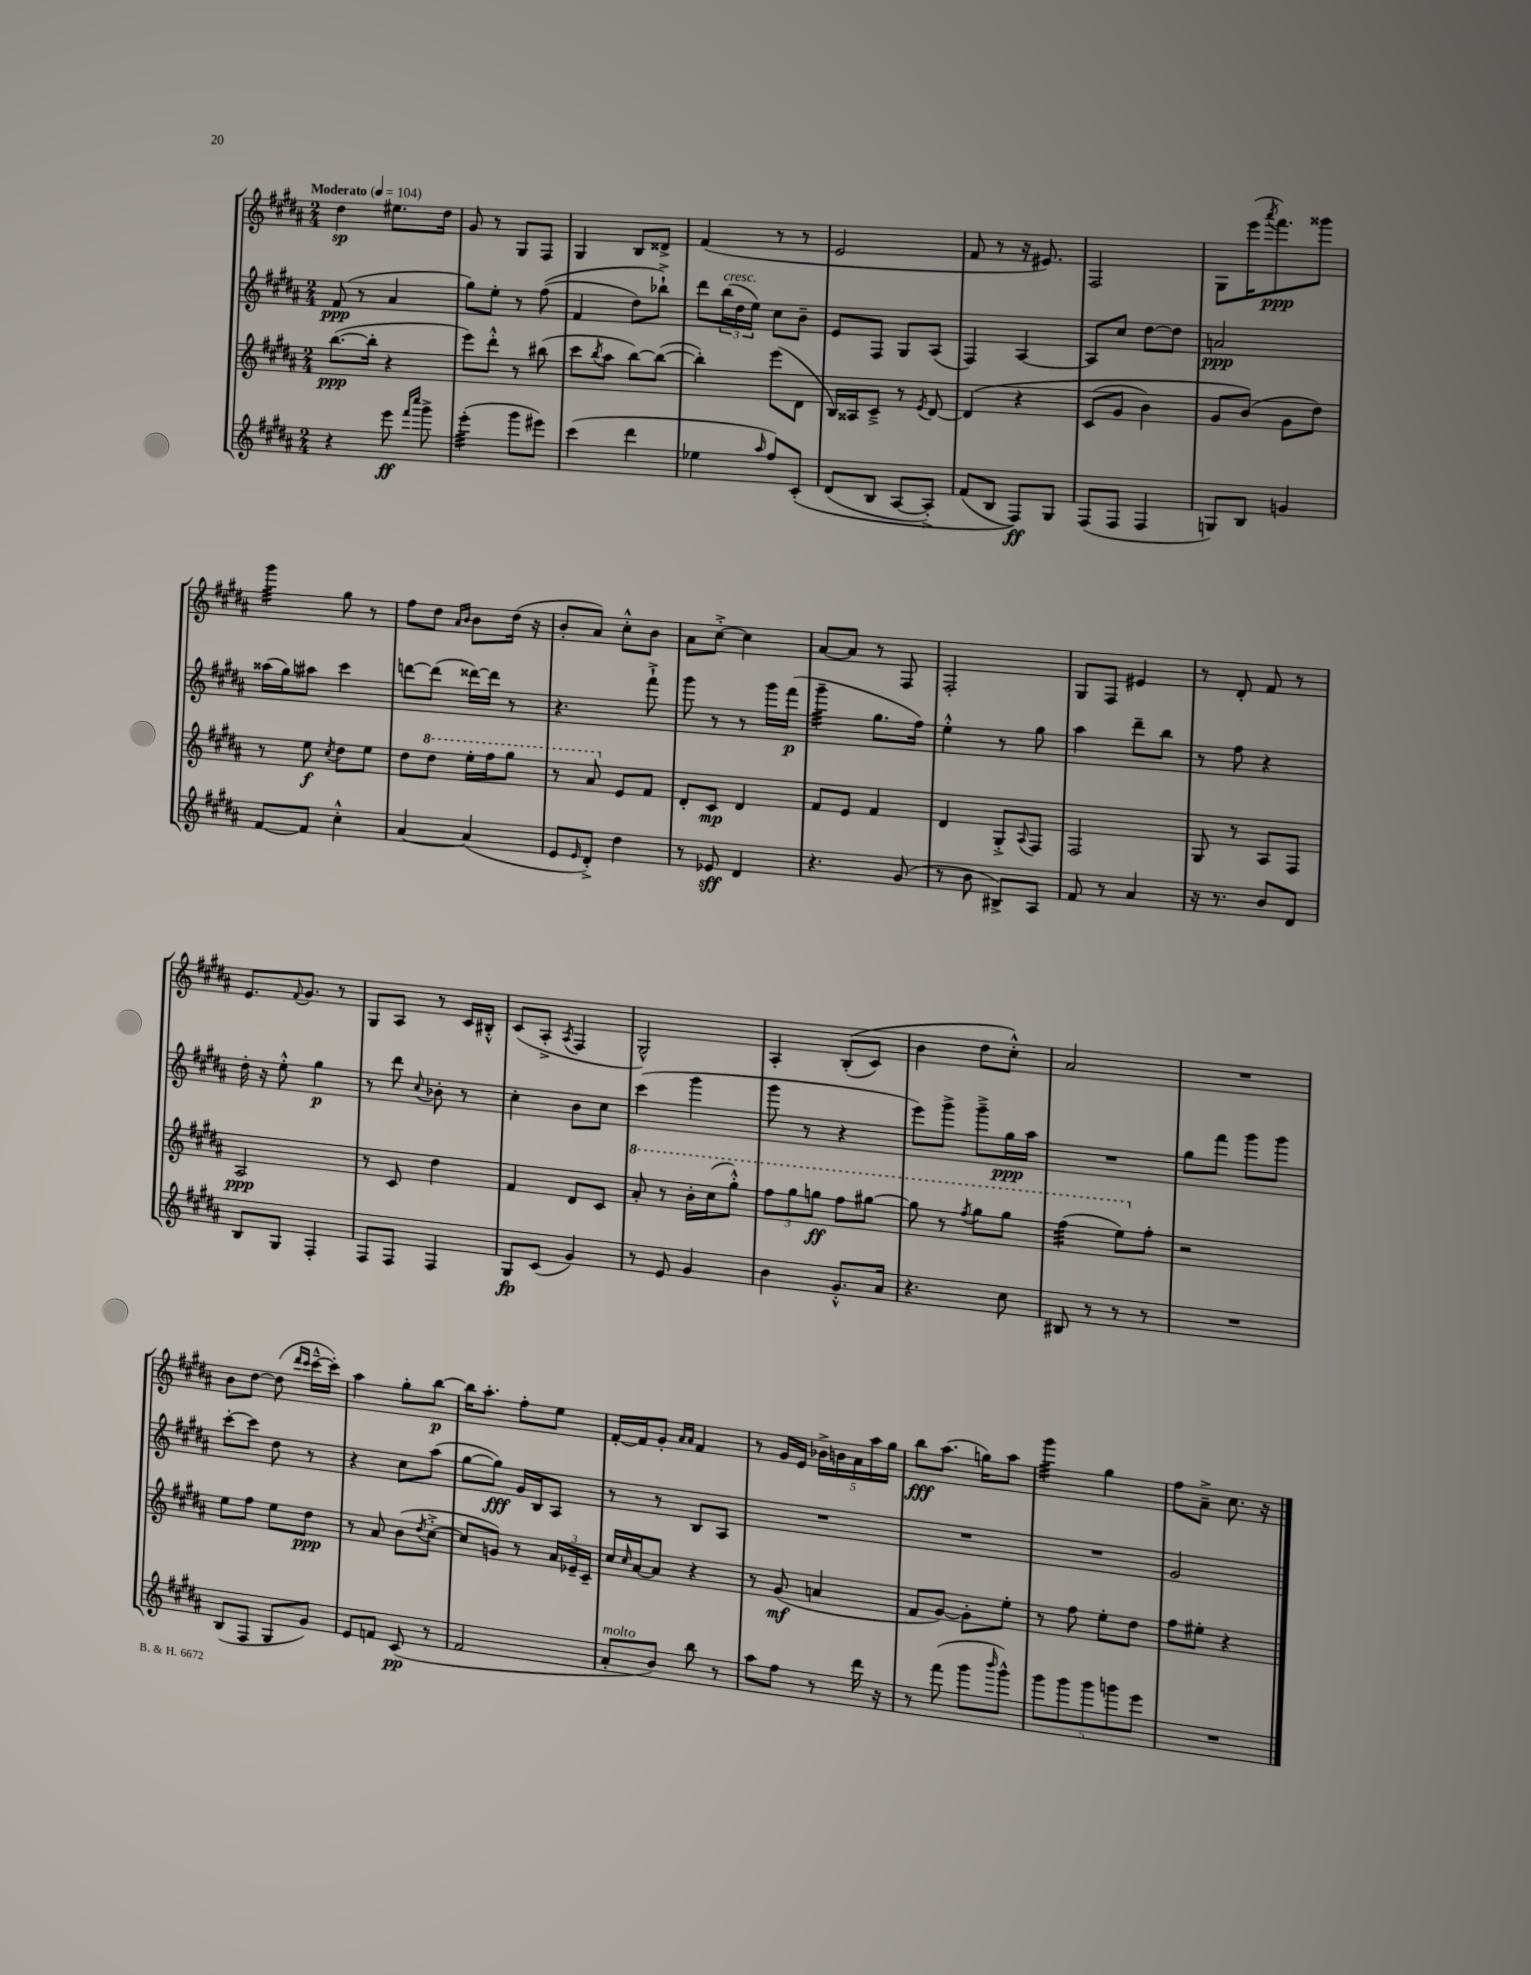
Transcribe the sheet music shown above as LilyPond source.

<<
\new StaffGroup <<
\new Staff = "s0" {
    \clef treble \key b \major \numericTimeSignature \time 2/4 \tempo "Moderato" 4 = 104
    dis''4\sp eis''8. dis''16 |
    gis'8 r8 gis8 fis8 |
    gis4 b8 disis'8-> |
    fis'4( r8 r8 |
    e'2 |
    fis'8 r8 r16 eis'8.) |
    fis2 |
    gis8 e'''16( \acciaccatura { ais'''8 } fis'''8.\ppp) gisis'''8 |
    gis'''4:32 gis''8 r8 |
    fis''8 dis''8 \grace { ais'16 b'16 } b'8 dis''16( r16 |
    b'8-. ais'8) cis''8-.-^ b'8 |
    ais'8 cis''8~-.-> cis''4 |
    ais'8~ ais'8 r8 fis8 |
    fis2-. |
    gis8 fis8 eis'4 |
    r8 dis'8-. fis'8 r8 |
    e'8. \appoggiatura { fis'8 } gis'8. r8 |
    gis8 ais8 r8 cis'16 bis16-.-^ |
    cis'8( ais8-.-> \acciaccatura { ais8 } fis4 |
    gis2-^) |
    ais4-. b8-.(\( cis'8) |
    b'4 dis''8 cis''8-.-^\) |
    ais'2 |
    R2 |
    b'8 dis''8~ dis''8( \grace { dis'''16 cis'''16 } cis'''16~---^ cis'''16-.) |
    ais''4 gis''8-. b''8~\p |
    b''16 ais''8.-. fis''8-. e''8 |
    fis'16~-. fis'16 gis'8-. \grace { ais'16 ais'16 } fis'4 |
    r8 gis'16 e'16 \tuplet 5/4 { bes'16-> b'16 ais'16 ais''16 gis''16 } |
    b''8\fff ais''8.( g''16) ais''8 |
    gis'''4:32 gis''4 |
    fis''8 ais'8---> cis''8. r16 \bar "|." |
}
\new Staff = "s1" {
    \clef treble \key b \major \numericTimeSignature \time 2/4
    fis'8\ppp( r8 ais'4 |
    gis''8) e''8-. r8 fis''8(\( |
    fis'4 dis''8) bes''8-!->\) |
    dis'''8 \tuplet 3/2 { b''16^\markup { \italic "cresc." }( dis''16 e''16) } cis''8 b'8-- |
    e'8 fis8 gis8 ais8( |
    fis4) ais4~ |
    ais8 cis''8 dis''8~ dis''8 |
    a'2\ppp |
    aisis''16( gis''16) ais''8 cis'''4 |
    d'''8~ d'''8( disis'''16~) disis'''16 r8 |
    r4. fis'''8-!-> |
    gis'''8 r8 r8 gis'''16 fis'''16\p( |
    gis'''4:32-- gis''8. fis''16) |
    e''4-.-^ r8 gis''8 |
    ais''4 dis'''8-- b''8 |
    r8 fis''8 r4 |
    dis''16-. r16 e''8-.-^ gis''4\p |
    r8 dis'''8 \appoggiatura { cis''8 } bes'8-. r8 |
    cis''4-. b'8 cis''8 |
    cis'''4( gis'''4 |
    gis'''8 r8 r4 |
    e'''8) gis'''8-> gis'''8---> gis''16\ppp ais''16 |
    R2 |
    gis''8 fis'''8 gis'''8 gis'''8 |
    cis'''8~-. cis'''8 dis''8 r8 |
    r4 cis''8 ais''8( |
    gis''8~ gis''8\fff) gis'16 b16 ais8 |
    r8 r8 b8 ais8 |
    R2 |
    R2 |
    R2 |
    gis'2 \bar "|." |
}
\new Staff = "s2" {
    \clef treble \key b \major \numericTimeSignature \time 2/4
    b''8.~\ppp( b''16-. r4 |
    e'''8) dis'''8-.-^ r8 bis''8( |
    cis'''8 \acciaccatura { b''8 } ais''8 b''8~) b''8~( |
    b''4-.) e'''8( dis'8 |
    b16) aisis16 cis'8---> r8 \acciaccatura { e'8 } dis'8~ |
    dis'4\( r4 |
    cis'8( gis'8 b'4) |
    gis'8 b'8(\) gis'8 dis''8) |
    r8 e''8\f \acciaccatura { cis''8 } dis''8 e''8 |
    dis''8 \ottava #1 dis'''8 e'''16-. fis'''16 gis'''8 |
    r8 ais''8 \ottava #0 e'8 fis'8 |
    dis'8-. cis'8\mp dis'4 |
    fis'8 e'8 fis'4 |
    dis'4 gis8-.-> \appoggiatura { ais8 } fis8 |
    fis2 |
    gis8 r8 ais8 fis8 |
    ais2\ppp |
    r8 cis'8 dis''4 |
    fis'4 dis'8 cis'8 |
    \ottava #1 ais''8-. r8 b''16-. cis'''16( gis'''8-.-^) |
    \tuplet 3/2 { fis'''8 gis'''8 g'''8\ff } fis'''8 gis'''8~ |
    gis'''8 r8 \acciaccatura { fis'''8 } gis'''8 gis'''8 |
    fis'''4:32( e'''8) \ottava #0 fis''8-. |
    r2 |
    e''8 fis''8 e''8 dis''8\ppp |
    r8 ais'8 b'8( \acciaccatura { dis''8 } cis''8~-.-> |
    cis''8 g'8) r8 \tuplet 3/2 { ais'16 ees'16-- cis'16-- } |
    cis''16 \grace { cis''16 } ais'16~ ais'8 r4 |
    r8 gis'8\mf( a'4 |
    fis'8 gis'8~) gis'8-. e''8-. |
    r8 fis''8 e''8-. dis''8 |
    fis''8 eis''8-. r4 \bar "|." |
}
\new Staff = "s3" {
    \clef treble \key b \major \numericTimeSignature \time 2/4
    r4 e'''8\ff \grace { fis'''16 cis''''16 } gis'''8-> |
    e'''4:32-.( gis'''8 eis'''8) |
    cis'''4( dis'''4 |
    ees''4 \grace { ais''16 } fis''8) cis'8-.\( |
    dis'8( b8 ais8~ ais8-.->) |
    fis'8( b8 fis8\ff)\) gis8 |
    fis8( fis8 fis4 |
    g8) b8 g'4 |
    fis'8~ fis'8 cis''4-.-^ |
    ais'4~ ais'4( |
    e'8 \grace { e'16 } dis'8-.->) dis''4 |
    r8 ees'8\sff dis'4 |
    r4. gis'8( |
    r8 b'8 bis8->) ais8 |
    fis'8 r8 ais'4 |
    r16 r8. b'8 dis'8 |
    b8 gis8 fis4-. |
    fis8 fis8 fis4 |
    gis8\fp cis'8( gis'4) |
    r8 e'8 gis'4 |
    b'4 gis'8.-.-^ ais'16 |
    r4. cis''8 |
    bis8 r8 r8 r8 |
    R2 |
    b8( fis8 gis8 gis'8) |
    e'8 f'8 cis'8\pp( r8 |
    fis'2 |
    ais'8-.^\markup { \italic "molto" } b'8) b''8 r8 |
    ais''8 fis''8 r8 dis'''16 r16 |
    r8 fis'''8( gis'''8 \grace { b'''16 } gis'''8-^) |
    \tuplet 5/4 { gis'''8 gis'''8 gis'''8 g'''8 e'''8 } |
    R2 \bar "|." |
}
>>
>>
\layout { \context { \Score \remove "Bar_number_engraver" } }
